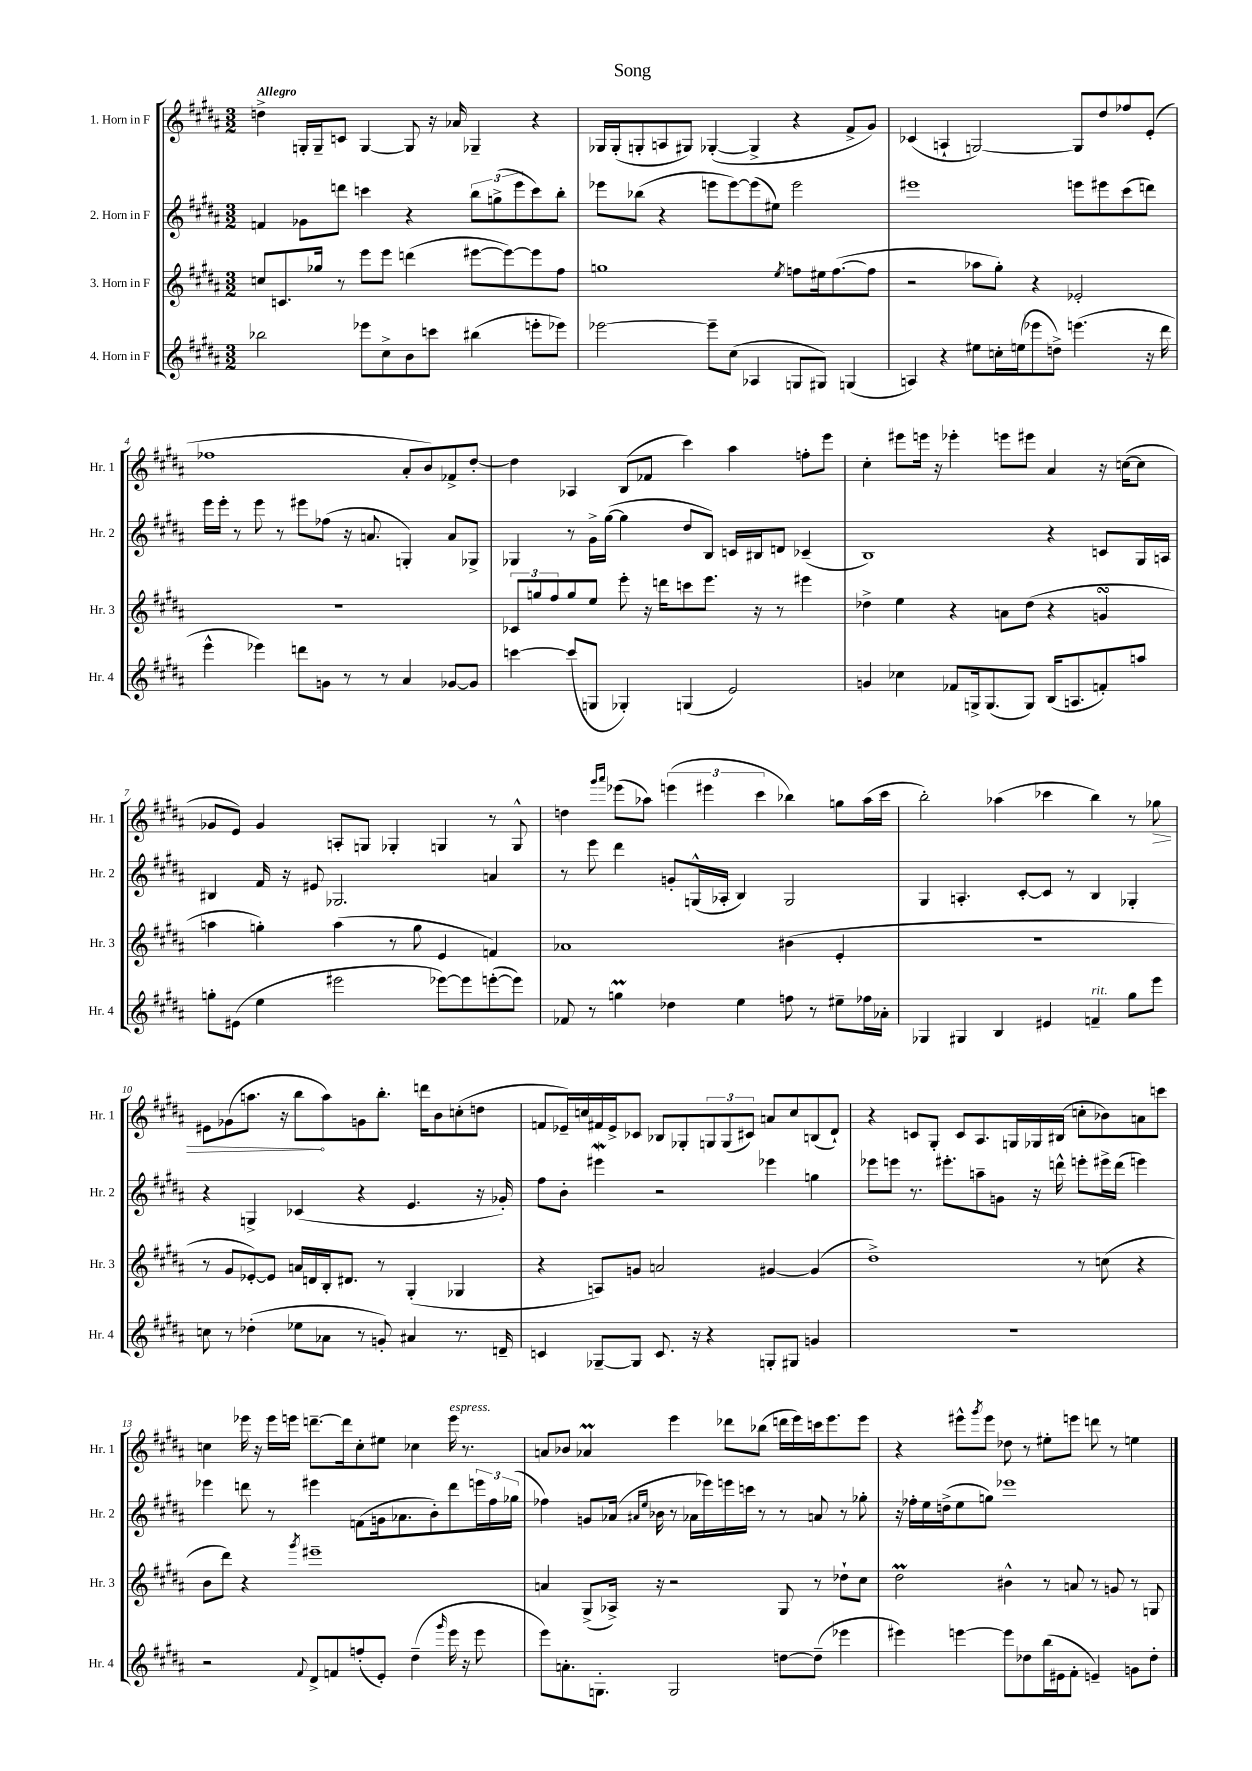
\header { title = "Song" }
<<
\new StaffGroup <<
\new Staff = "s0" \with { instrumentName = "1. Horn in F" shortInstrumentName = "Hr. 1" } {
    \clef treble \key b \major \numericTimeSignature \time 3/2 \tempo "Allegro"
    d''4-> g16-. g16-- c'8 g4~ g8 r16 aes'16 ges4-- r4 |
    ges16 ges16-.( g8-. a8 gis8) ges4~-.( ges4-> r4 fis'8-> gis'8) |
    ces'4( a4-! g2~) g8 dis''8 fes''8 e'8-.( |
    fes''1 ais'8-. b'8) fes'8-> dis''8~-. |
    dis''4 aes4 b8( fes'8 cis'''4) ais''4 f''8-. e'''8 |
    cis''4-. eis'''8 e'''16 r16 ees'''4-. e'''8 eis'''8 ais'4 r16 c''16~( c''8 |
    ges'8 e'8) ges'4 a8-. g8 ges4-. g4 r8 g8-^ |
    d''4 \grace { gis'''16 ais'''16 } ees'''8( aes''8) \tuplet 3/2 { e'''4( eis'''4 cis'''4 } bes''4) g''8 aes''16( cis'''16 |
    b''2-.) aes''4( ces'''4 b''4) r8 \once \override Hairpin.circled-tip = ##t ges''8\> |
    eis'8 ges'8( a''8. r16 b''8\! a''8) g'8 b''8.-. d'''16 b'8 c''8-.( d''8 |
    f'8 ees'16--) c''16 fis'16 ees'16-> ces'8 bes8 ges8-. \tuplet 3/2 { g8 g8( cis'8) } a'8 c''8 b8( dis'8-!) |
    r4 c'8 gis8-. c'8 ais8. g16 ges16 bis16( c''8-. bes'8) a'8 c'''8 |
    c''4 ees'''16 r16 ees'''16 e'''16 d'''8.~-- d'''16 c''8-. eis''8 ces''4 e'''16^\markup { \italic "espress." } r8. |
    a'8 bes'8 aes'4\prall e'''4 des'''8 bes''8( d'''16 e'''16) c'''16 e'''8. e'''8 |
    r4 eis'''8-^ \acciaccatura { gis'''8 } eis'''8 des''8 r8 eis''8-. e'''8 d'''8 r8 e''4 \bar "|." |
}
\new Staff = "s1" \with { instrumentName = "2. Horn in F" shortInstrumentName = "Hr. 2" } {
    \clef treble \key b \major \numericTimeSignature \time 3/2
    f'4 ges'8 d'''8 c'''4 r4 \tuplet 3/2 { b''8 g''8->( e'''8 } c'''8) b''8-. |
    ees'''8 bes''8( r4 e'''8 e'''8~) e'''8( eis''8) e'''2 |
    eis'''1 e'''8 eis'''8 cis'''8( d'''8) |
    e'''16 e'''16-. r8 e'''8 r8 eis'''8 fes''8( r16 a'8. g4-.) a'8 ges8-> |
    ges4 r8 gis'16-> gis''16~( gis''4 dis''8 b8) c'16 bis16 d'8 ces'4--( |
    b1) r4 c'8 gis16 a16 |
    bis4 fis'16 r16 eis'8 ges2. a'4 |
    r8 e'''8 dis'''4 g'8-. g16-^( aes16-. b4) g2 |
    gis4 a4.-. cis'8~-. cis'8 r8 b4 ges4-. |
    r4 g4-> ces'4( r4 e'4. r16 ges'16-.) |
    fis''8 b'8-. eis'''4\mordent r2 ees'''4 g''4 |
    ees'''8 e'''8 r8. eis'''8.-. a''8-- g'8 r16 d'''16-^ e'''8-. eis'''16-> d'''16( e'''4) |
    ees'''4 d'''8 r8 eis'''4 f'8( g'16 aes'8. b'8-.) d'''8 \tuplet 3/2 { e'''16 fis''16 ges''16( } |
    fes''4) g'8 aes'16( \grace { ais'16 e''16 } bes'16 r8 aes'16 ees'''16) e'''16 c'''16 r8 r8 a'8 r8 ges''8-. |
    r16 fes''16-. e''16 d''16->( e''8 g''8) ees'''1 \bar "|." |
}
\new Staff = "s2" \with { instrumentName = "3. Horn in F" shortInstrumentName = "Hr. 3" } {
    \clef treble \key b \major \numericTimeSignature \time 3/2
    c''8 c'8. ges''16 r8 e'''8 e'''8 d'''4( eis'''8~ eis'''8~) eis'''8 fis''8 |
    g''1 \acciaccatura { e''8 } f''8 eis''16 f''8.~( f''8 |
    r2 aes''8 gis''8-.) r4 ees'2-. |
    R1. |
    \tuplet 3/2 { ces'8 g''8 fis''8 } g''8 e''8 e'''8-. r16 d'''16 c'''8 e'''8. r16 r8 eis'''4 |
    des''4-> e''4 r4 a'8 des''8( r4 g'4\turn |
    a''4 g''4-.) a''4( r8 g''8 e'4 f'4) |
    aes'1 bis'4( e'4-. |
    R1. |
    r8 gis'8 ees'8~-.) ees'8 a'16 d'16 b16-. dis'8. r8 gis4-.( ges4 |
    r4 a8) g'8 a'2 gis'4~ gis'4( |
    dis''1->) r8 c''8( r4 |
    b'8 dis'''8) r4 \acciaccatura { gis'''8 } eis'''1-- |
    a'4 gis8->( aes16->) r16 r2 gis8 r8 des''8-! cis''8 |
    dis''2\prall bis'4-^ r8 a'8 r8 g'8 r8 g8 \bar "|." |
}
\new Staff = "s3" \with { instrumentName = "4. Horn in F" shortInstrumentName = "Hr. 4" } {
    \clef treble \key b \major \numericTimeSignature \time 3/2
    bes''2 ees'''8 cis''8-> b'8 c'''8 bis''4( e'''8-. ees'''8) |
    ees'''2~ ees'''8-- cis''8( aes4 g8 gis8) g4( |
    a4) r4 eis''8 c''16-. e''16( ees'''8 d''8->) e'''4.( r16 dis'''16 |
    e'''4-^ ees'''4) d'''8 g'8 r8 r8 ais'4 ges'8~ ges'8 |
    c'''4~ c'''8( g8 ges4-.) g4( e'2) |
    g'4 ces''4 fes'8 g16-> g8.( g8) b16( a8. f'8-.) a''8 |
    g''8-. eis'8( e''4 eis'''2 ees'''8~) ees'''8 e'''8~-.( e'''8) |
    fes'8 r8 g''4\prall des''4 e''4 f''8 r8 eis''8-- fes''16 aes'16-. |
    ges4 gis4 b4 eis'4 f'4--^\markup { \italic "rit." } gis''8 e'''8 |
    c''8 r8 des''4-.( ees''8 aes'8 r8 g'8-.) ais'4 r8. d'16-- |
    c'4 ges8~-- ges8 c'8. r16 r4 g8-. gis8 g'4 |
    R1. |
    r2 \appoggiatura { fis'8 } dis'8-> f'8 f''8-.( e'8-.) dis''4--( \grace { gis'''16 } e'''16 r16 e'''8 |
    e'''8) a'8.-. g8.-. g2 d''8~ d''8--( ees'''4 |
    eis'''4) e'''4~ e'''8 des''8 b''16( eis'16 fis'8-. e'4--) g'8 des''8-. \bar "|." |
}
>>
>>
